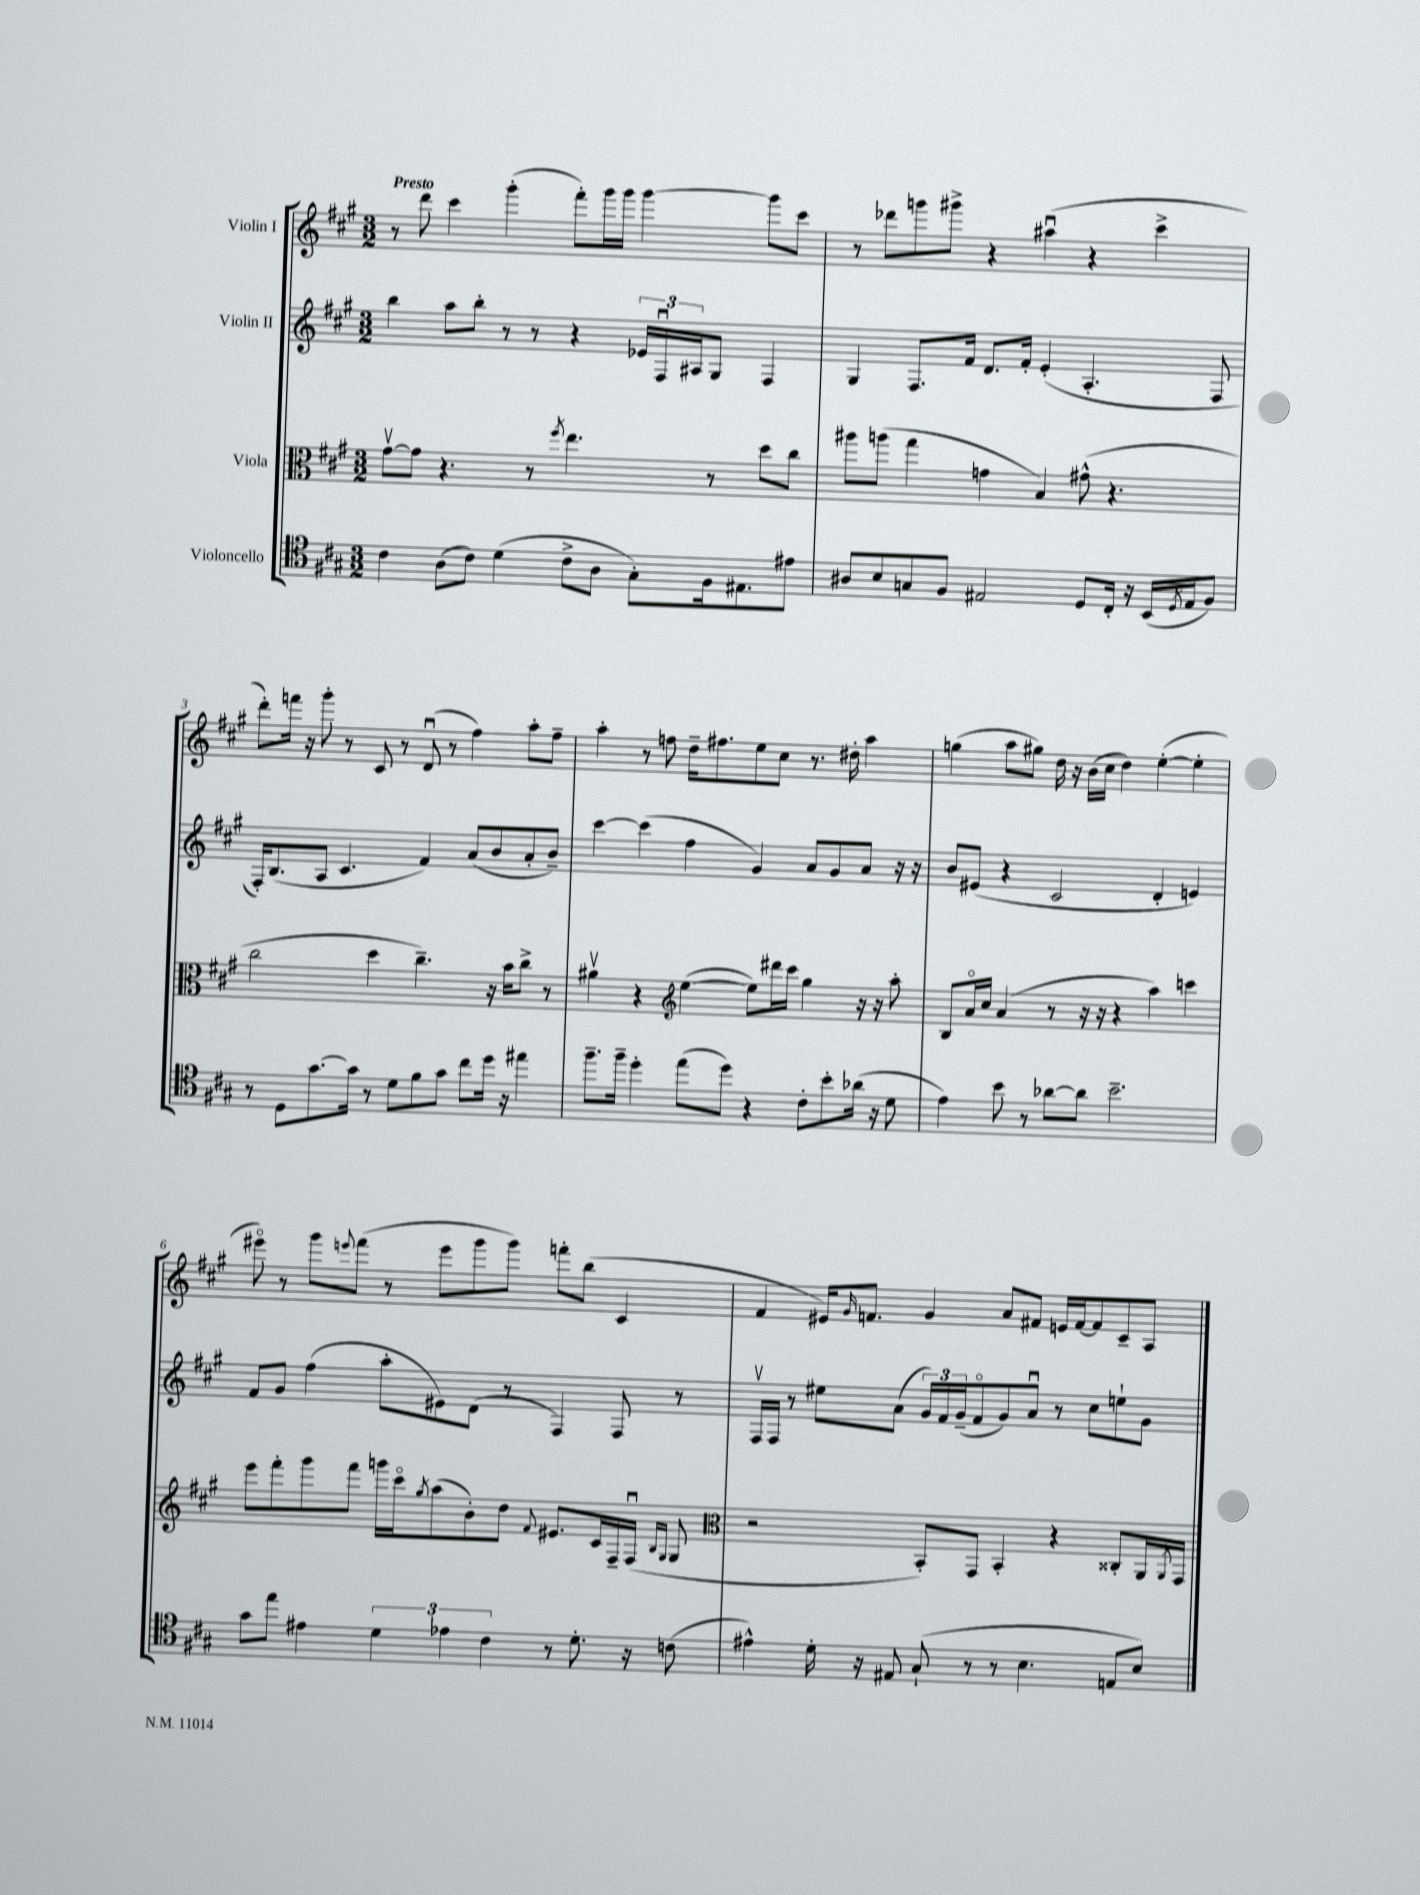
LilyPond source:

<<
\new StaffGroup <<
\new Staff = "s0" \with { instrumentName = "Violin I" } {
    \clef treble \key a \major \numericTimeSignature \time 3/2 \tempo "Presto"
    r8 d'''8 cis'''4 gis'''4-.( fis'''8-.) gis'''16 gis'''16 gis'''4~ gis'''8 cis'''8 |
    r8 des'''8 g'''8 gis'''8-> r4 ais''4\downbow( r4 cis'''4-> |
    d'''8-.) f'''16 r16 gis'''8-. r8 cis'8 r8 d'8\downbow( r8 fis''4) a''8-. fis''8-- |
    a''4-. r8 f''8 d''16-- fis''8. e''8 cis''8 r8. dis''16-. a''4 |
    g''4( a''8 gis''8) d''16 r16 b'16( cis''16 d''4) e''4~-.( e''4-. |
    eis'''8\flageolet) r8 gis'''8 \appoggiatura { e'''8 } fis'''8( r8 e'''8 gis'''8 gis'''8) f'''8-. b''8( cis'4 |
    fis'4 eis'16) \grace { gis'16 } f'8. gis'4 a'8 fis'8 e'16 fis'16~ fis'8 cis'8-- a8 \bar "|." |
}
\new Staff = "s1" \with { instrumentName = "Violin II" } {
    \clef treble \key a \major \numericTimeSignature \time 3/2
    b''4 a''8 b''8-. r8 r8 r4 \tuplet 3/2 { ees'16 fis16\downbow ais16 } gis8 fis4 |
    gis4 fis8. fis'16 d'8. fis'16-. e'4-.( a4.-. fis8 |
    fis16-.) b8.( a8 cis'4. fis'4) a'8( b'8 a'8-. b'8--) |
    cis'''4~ cis'''4( fis''4 gis'4) a'8 gis'8 a'8 r16 r16 |
    b'8 eis'8( r4 cis'2 d'4-. e'4) |
    fis'8 gis'8 fis''4( a''8-. eis'8) d'8( r8 fis4) fis8 r8 |
    fis16\upbow fis16 r8 eis''8 a'8( \tuplet 3/2 { gis'16) fis'16 gis'16--( } fis'8\flageolet gis'8) a'8\downbow r8 cis''8 e''8-! gis'8 \bar "|." |
}
\new Staff = "s2" \with { instrumentName = "Viola" } {
    \clef alto \key a \major \numericTimeSignature \time 3/2
    gis'8~\upbow gis'8 r4. r8 \acciaccatura { fis''8 } e''4. r8 d''8 cis''8 |
    ais''8 a''8( gis''4 g'4 b4) gis'8-^( r4. |
    cis''2 d''4 cis''4.--) r16 b'16 cis''8-> r8 |
    ais'4\upbow r4 \clef treble e''4~( e''8) dis'''16 cis'''16 gis''4 r16 r16 a''8-. |
    b8 a'16\flageolet cis''16 a'4( r8 r16 r16 r4 a''4) c'''4 |
    e'''8 fis'''8-. gis'''8 fis'''8 g'''16 cis'''16\flageolet \acciaccatura { gis''8 } a''8( b'8-.) d''8 \appoggiatura { fis'8 } eis'8. cis'16 fis16-- fis16\downbow( \grace { b16 gis16 } gis8 |
    \clef alto r2 b,8-.) gis,8 b,4-. r4 cisis8-. a,16 \acciaccatura { a,8 } gis,16 \bar "|." |
}
\new Staff = "s3" \with { instrumentName = "Violoncello" } {
    \clef tenor \key a \major \numericTimeSignature \time 3/2
    cis'4 a8( cis'8) d'4( cis'8-> a8 gis8-.) fis16 eis8. eis'8 |
    ais8 b8 g8 fis8 eis2 d8 cis16-. r16 b,16( \acciaccatura { d8 } eis16 fis8) |
    r8 d8 gis'8.~ gis'16 r8 d'8 fis'8 gis'8 cis''8 d''16 r16 eis''4 |
    fis''8.-- fis''16-- d''4-. e''8( d''8) r4 cis'8-. b'8-. aes'16( r16 d'8 |
    e'4) b'8 r8 aes'8~ aes'8 b'2.-- |
    gis'8 e''8 eis'4 \tuplet 3/2 { d'4 ees'4 cis'4 } r8 d'8.-. r16 c'8( |
    eis'4-^) d'16-. r16 eis8 gis8-!( r8 r8 b4. e8 b8) \bar "|." |
}
>>
>>
